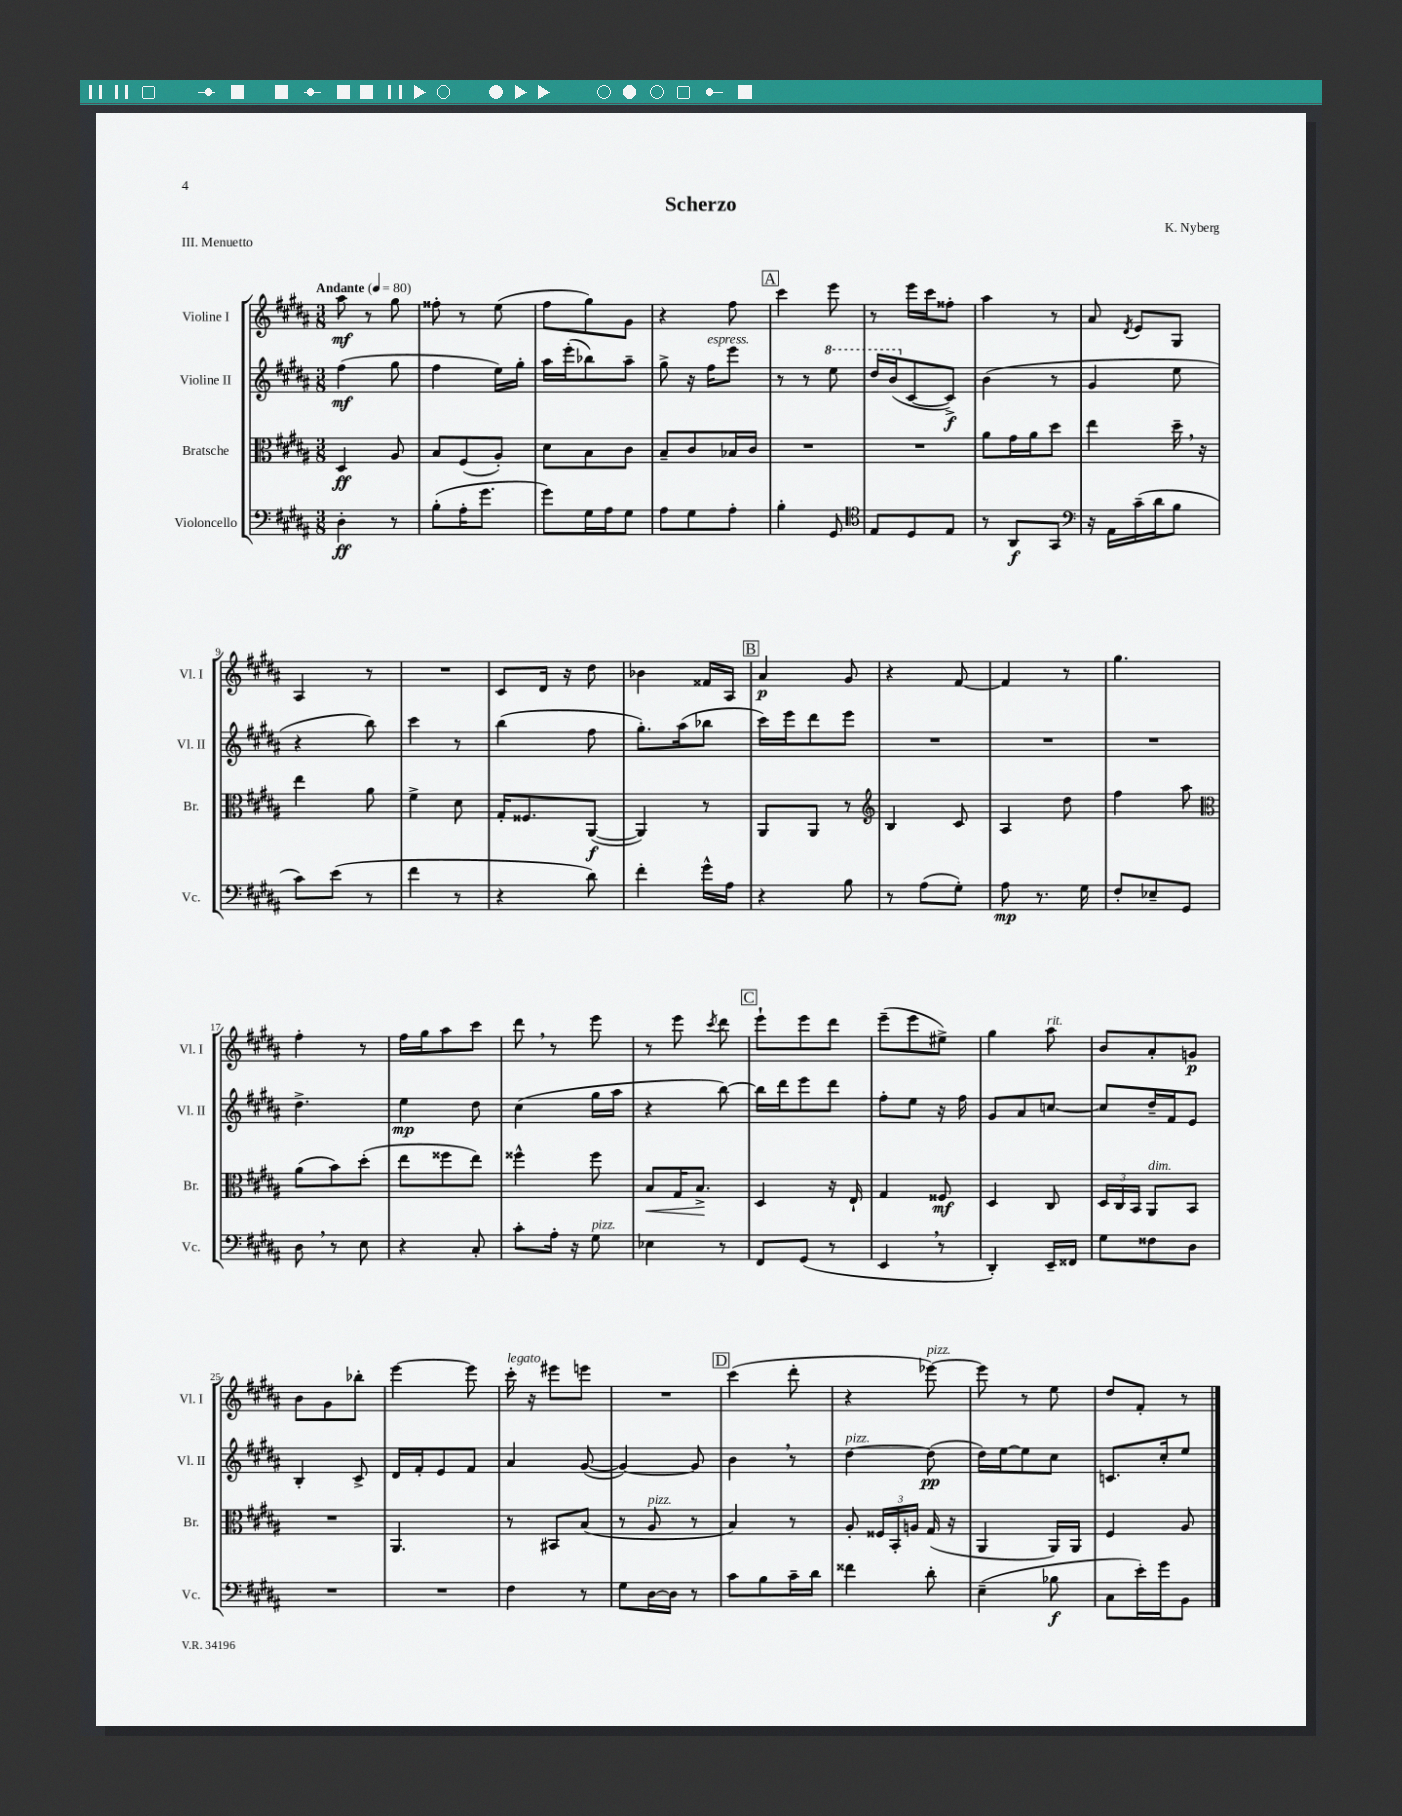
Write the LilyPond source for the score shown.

\header { title = "Scherzo" composer = "K. Nyberg" piece = "III. Menuetto" }
<<
\new StaffGroup <<
\new Staff = "s0" \with { instrumentName = "Violine I" shortInstrumentName = "Vl. I" } {
    \clef treble \key b \major \numericTimeSignature \time 3/8 \tempo "Andante" 4 = 80
    \autoBeamOff ais''8\mf r8 gis''8 |
    fisis''8-. r8 e''8( |
    fis''8[ gis''8) gis'8] |
    r4 fis''8 |
    \mark \markup { \box "A" } cis'''4 e'''8 |
    r8 e'''16[ cis'''16 fisis''8]-. |
    ais''4 r8 |
    ais'8 \acciaccatura { dis'8 } e'8[ gis8] |
    ais4 r8 |
    R4. |
    cis'8[ dis'16] r16 dis''8 |
    bes'4 fisis'16[ ais16] |
    \mark \markup { \box "B" } ais'4\p gis'8 |
    r4 fis'8~ |
    fis'4 r8 |
    gis''4. |
    fis''4-. r8 |
    fis''16[ gis''16 ais''8 cis'''8] |
    dis'''8 \breathe r8 e'''8 |
    r8 e'''8 \acciaccatura { cis'''8 } dis'''8 |
    \mark \markup { \box "C" } e'''8[-! e'''8 dis'''8] |
    e'''8[--( e'''8 eis''8]->) |
    gis''4 ais''8^\markup { \italic "rit." } |
    b'8[ ais'8-. g'8]\p |
    b'8[ gis'8 bes''8]-. |
    e'''4~ e'''8 |
    cis'''16-.^\markup { \italic "legato" } r16 eis'''8[ e'''8] |
    R4. |
    \mark \markup { \box "D" } cis'''4( dis'''8-. |
    r4 ees'''8~^\markup { \italic "pizz." }) |
    ees'''8 r8 e''8 |
    dis''8[ fis'8]-. r8 \bar "|." |
}
\new Staff = "s1" \with { instrumentName = "Violine II" shortInstrumentName = "Vl. II" } {
    \clef treble \key b \major \numericTimeSignature \time 3/8
    \autoBeamOff fis''4\mf( gis''8 |
    fis''4 e''16[) gis''16]-. |
    ais''16[ e'''16-.( bes''8) ais''8]-- |
    gis''8-> r16 fis''16[^\markup { \italic "espress." } e'''8] |
    \mark \markup { \box "A" } r8 r8 \ottava #1 e'''8 |
    dis'''16[ b''16( \ottava #0 cis'8~ cis'8]->\f) |
    b'4( r8 |
    gis'4 e''8 |
    r4 b''8) |
    cis'''4 r8 |
    b''4( fis''8 |
    gis''8.[-.) ais''16( bes''8] |
    \mark \markup { \box "B" } cis'''16[) e'''16 dis'''8 e'''8] |
    R4. |
    R4. |
    R4. |
    dis''4.-> |
    e''4\mp dis''8 |
    cis''4( gis''16[ ais''16] |
    r4 b''8~) |
    \mark \markup { \box "C" } b''16[ dis'''16 e'''8 dis'''8] |
    fis''8[-. e''8] r16 fis''16 |
    gis'8[ ais'8 c''8]~ |
    c''8[ dis''16-- fis'16 e'8] |
    b4-. cis'8-> |
    dis'16[ fis'16-. e'8 fis'8] |
    ais'4 gis'8~( |
    gis'4~) gis'8 |
    \mark \markup { \box "D" } b'4 \breathe r8 |
    dis''4~^\markup { \italic "pizz." } dis''8\pp( |
    dis''16[) e''16~ e''8 cis''8] |
    c'8.[ cis''16-. e''8] \bar "|." |
}
\new Staff = "s2" \with { instrumentName = "Bratsche" shortInstrumentName = "Br." } {
    \clef alto \key b \major \numericTimeSignature \time 3/8
    \autoBeamOff dis4\ff ais8 |
    b8[ fis8( ais8]-.) |
    dis'8[ b8 cis'8] |
    b8[-- cis'8 bes16 cis'16] |
    \mark \markup { \box "A" } R4. |
    R4. |
    ais'8[ gis'16 ais'16 dis''8] |
    e''4 dis''16-- \breathe r16 |
    e''4 ais'8 |
    fis'4-> dis'8 |
    gis16[-. fisis8. ais,8]~\f( |
    ais,4) r8 |
    \mark \markup { \box "B" } ais,8[ ais,8] r8 |
    \clef treble b4 cis'8 |
    ais4 dis''8 |
    fis''4 ais''8 |
    \clef alto ais'8[( b'8) dis''8]-.( |
    e''8[ fisis''8 e''8]) |
    fisis''4-^ fisis''8 |
    b8[\< gis16 b8.]->\! |
    \mark \markup { \box "C" } dis4 r16 e16-! |
    gis4 fisis8\mf |
    dis4 cis8 |
    \tuplet 3/2 { dis16[ cis16 b,16] } ais,8[^\markup { \italic "dim." } b,8] |
    R4. |
    ais,4. |
    r8 bis,8[ b8]( |
    r8 ais8^\markup { \italic "pizz." } r8 |
    \mark \markup { \box "D" } b4) r8 |
    ais8-. \tuplet 3/2 { fisis16[ b,16-. a16] } gis16( r16 |
    ais,4 ais,16[) ais,16] |
    fis4 ais8 \bar "|." |
}
\new Staff = "s3" \with { instrumentName = "Violoncello" shortInstrumentName = "Vc." } {
    \clef bass \key b \major \numericTimeSignature \time 3/8
    \autoBeamOff dis4-.\ff r8 |
    b8[-.( ais16-. gis'8.] |
    gis'8[) gis16 ais16 gis8] |
    ais8[ gis8 ais8]-. |
    \mark \markup { \box "A" } b4-. gis,8 |
    \clef tenor e8[ dis8 e8] |
    r8 ais,8[\f gis,8] |
    \clef bass r16 ais,16[ cis'16--( dis'16 b8] |
    cis'8[) e'8]( r8 |
    fis'4 r8 |
    r4 dis'8) |
    fis'4-. gis'16[-^ ais16] |
    \mark \markup { \box "B" } r4 b8 |
    r8 ais8[( gis8]-.) |
    ais8\mp r8. gis16 |
    fis8[-. ees8-- gis,8] |
    dis8 \breathe r8 e8 |
    r4 cis8-. |
    cis'8[-. ais16]-. r16 gis8^\markup { \italic "pizz." } |
    ees4 r8 |
    \mark \markup { \box "C" } fis,8[ gis,8]( r8 |
    e,4 \breathe r8 |
    dis,4-.) e,16[-- fisis,16] |
    gis8[ fisis8 dis8] |
    R4. |
    R4. |
    fis4 r8 |
    gis8[ dis16~ dis16] r8 |
    \mark \markup { \box "D" } cis'8[ b8 cis'16-- dis'16] |
    fisis'4 dis'8-. |
    e4--( bes8\f |
    cis8[ e'16-.) gis'16 b,8] \bar "|." |
}
>>
>>
